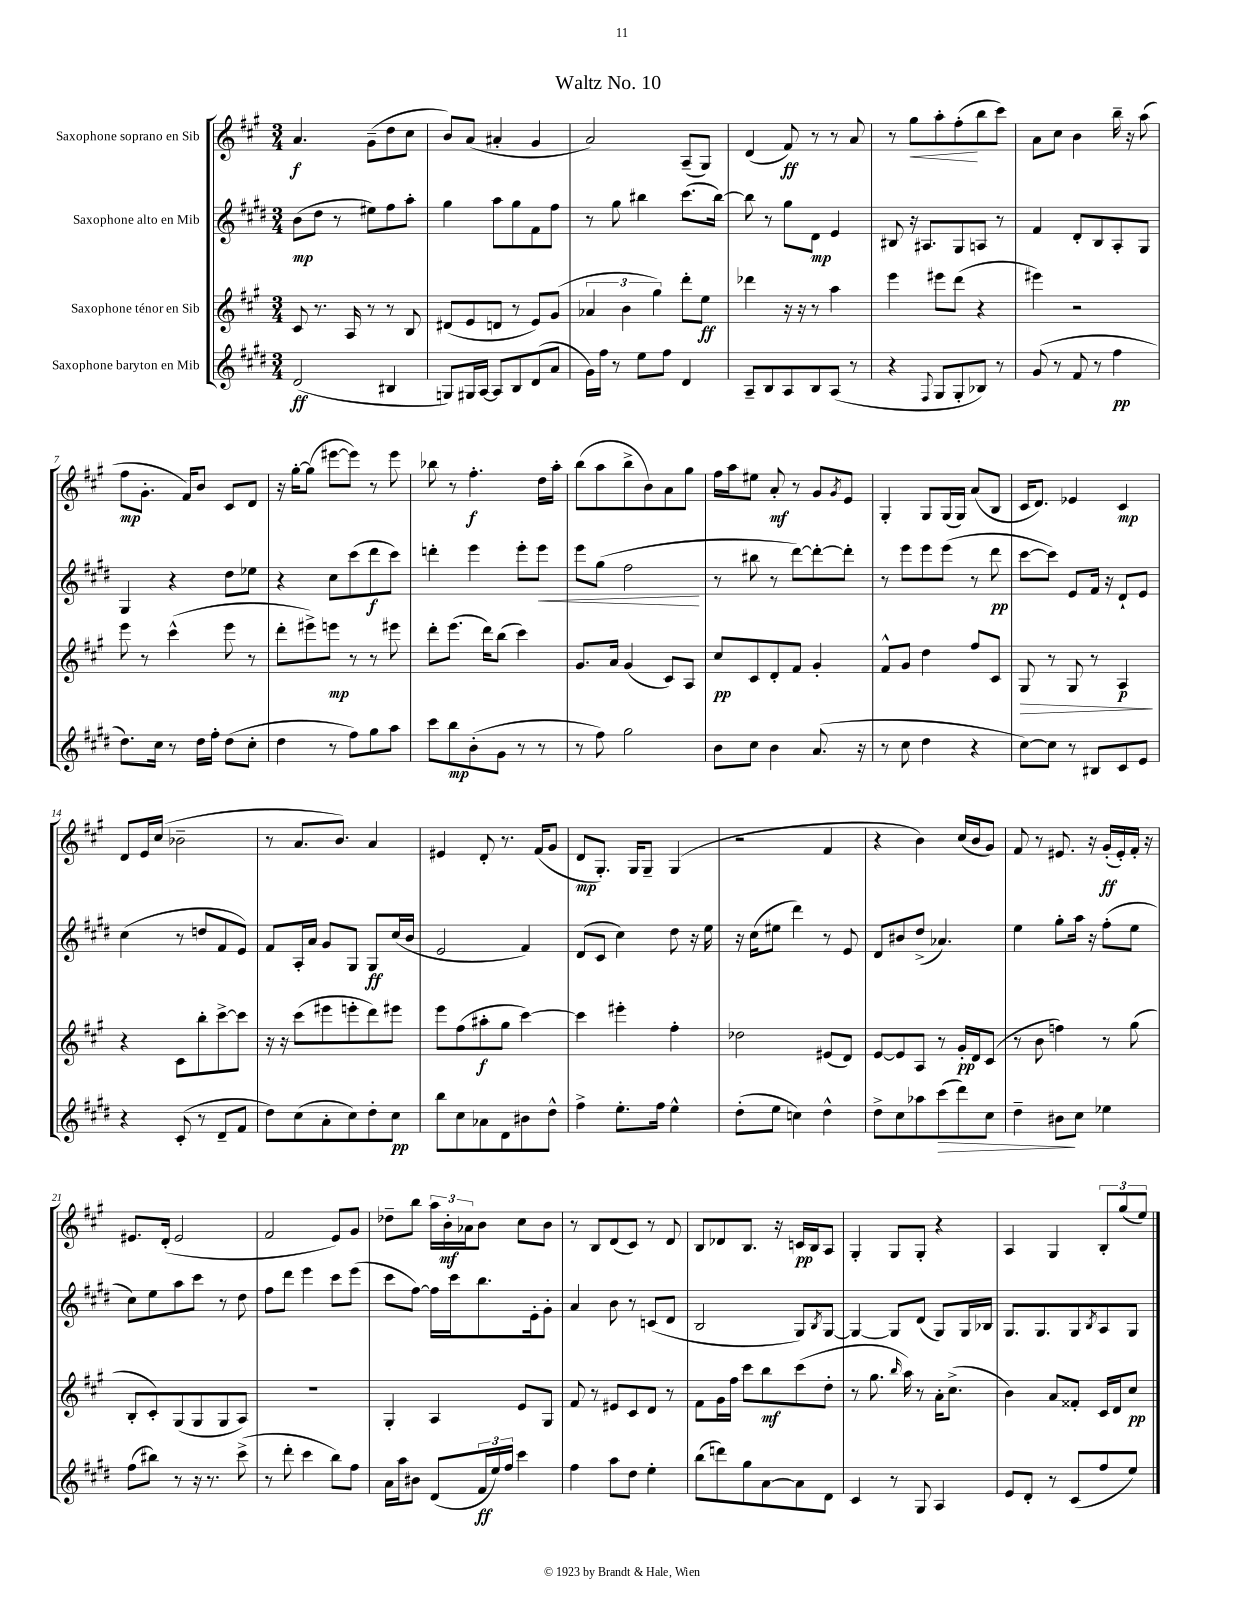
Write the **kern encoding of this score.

**kern	**kern	**kern	**kern
*staff4	*staff3	*staff2	*staff1
*clefG2	*clefG2	*clefG2	*clefG2
*k[f#c#g#d#]	*k[f#c#g#]	*k[f#c#g#d#]	*k[f#c#g#]
*M3/4	*M3/4	*M3/4	*M3/4
(2d#	8c#	(8b	4.a
.	8.r	8dd#	.
.	.	8r	.
.	16A	.	.
.	8r	8ee#)	(8g#~
4B#	8r	8ff#	8dd
.	8B	8aa'	8cc#
=	=	=	=
8G)	(8d#	4gg#	8b)
16G#	8e	.	(8a
[16A	.	.	.
8A]	8d	8aa	4a#'
8B	8r	8gg#	.
(8d#	8e)	8f#	4g#
8a	(8g#	8ff#	.
=	=	=	=
16g#)	6a-	8r	2a)
16ff#	.	.	.
8r	.	8gg#	.
.	6b	.	.
8ee	.	4bb#	.
.	6gg#)	.	.
8ff#	.	.	.
4d#	8ddd'	(8.ccc#	(8A~
.	8ee	.	8G#)
.	.	[16bb#)	.
=	=	=	=
8A~	4ddd-	8bb#]	(4d
8B	.	8r	.
8A	16r	8gg#	8f#)
.	16r	.	.
8B	8r	8d#	8r
(8A	4aa	4e	8r
8r	.	.	8a
=	=	=	=
4r	4eee	8B#	8r
.	.	16r	8gg#
.	.	8.A#	.
8qqF#	.	.	.
8G#	8eee#	.	8aa'
8G#'	(8ddd	8G#	(8ff#'
8B-)	4r	8A	8bb
8r	.	8r	8ccc#)
=	=	=	=
(8g#	4eee#)	4f#	8a
8r	.	.	8cc#
8f#	2r	8d#'	4b
8r	.	8B	.
4ff#	.	8A'	16bb~
.	.	.	16r
.	.	8G#	(8aa
=	=	=	=
8.dd#)	8eee	4G#	8ff#
.	8r	.	8.g#'
16cc#	.	.	.
8r	(4ccc#^^	4r	.
.	.	.	16f#)
16dd#	.	.	8b
16ff#'	.	.	.
(8dd#	8eee	8dd#	8c#
8cc#'	8r	8ee-	8d
=	=	=	=
4dd#	8ddd'	4r	16r
.	.	.	[16gg#'
.	8eee#^)	.	(8gg#]
8r	8eee	8cc#	[8eee#
8ff#)	8r	(8ccc#	8eee#])
8gg#	8r	8ddd#	8r
8aa	8eee#	8ccc#)	8eee#
=	=	=	=
8ccc#	8ddd'	4ddd'	8bb-
8bb	(8.eee	.	8r
(8b'	.	4eee	4.ff#'
.	16ddd)	.	.
8g#	(8bb	.	.
8r	4ccc#)	8eee'	.
8r	.	8eee	16dd
.	.	.	16aa'
=	=	=	=
8r	8.g#	8eee	(8bb
8ff#)	.	(8gg#	8aa
.	16a	.	.
2gg#	(4g#	2ff#	8bb^
.	.	.	8b)
.	8c#)	.	8a
.	8A	.	8gg#
=	=	=	=
8b	8cc#	8r	16ff#
.	.	.	16aa
8cc#	8c#	8bb#	8ee#
4b	8d'	8r	8a'
.	8f#	[8ddd#)	8r
(8.a	4g#'	8ddd#'_	8g#
.	.	.	8qg#
.	.	8ddd#']	8e
16r	.	.	.
=	=	=	=
8r	8f#^^	8r	4G#'
8cc#	8g#	8eee	.
4dd#	4dd	8eee	8G#
.	.	(8eee	(16G#
.	.	.	16G#)
4r	8ff#	8r	(8a
.	8c#	8ddd#	8B
=	=	=	=
[8cc#)	8G#	[8ccc#	16c#
.	.	.	8.d)
8cc#]	8r	8ccc#])	.
8r	8G#	8e	4e-
8B#	8r	16f#	.
.	.	16r	.
8c#	4A	8d#`	4c#
8e	.	8e	.
=	=	=	=
4r	4r	(4cc#	8d
.	.	.	16e
.	.	.	(16cc#
(8c#'	8c#	8r	2b-~
8r	8bb'	8dd	.
8d#~	[8ccc#^	8f#	.
8f#	8ccc#]	8e)	.
=	=	=	=
8dd#)	16r	8f#	8r
.	16r	.	.
(8cc#	(8ccc#	16A'	8.a
.	.	16a	.
8a'	8eee#	8g#	.
.	.	.	8.b)
8cc#)	8eee'	8G#	.
8dd#'	8ddd)	8G#	4a
8cc#	8eee#	(16cc#	.
.	.	16b	.
=	=	=	=
8bb	8eee	2e	4e#
8cc#	(8ff#	.	.
8a-	8aa#'	.	8d'
8d#	8gg#	.	8.r
8b#	[4ccc#)	4f#)	.
.	.	.	(16f#
8dd#^^	.	.	8g#
=	=	=	=
4ff#^	4ccc#]	(8d#	8d
.	.	8c#	8.G#')
8.ee'	4eee#'	4cc#)	.
.	.	.	16G#
.	.	.	8G#~
16ff#	.	.	.
4ee^^	4ff#'	8dd#	(4G#
.	.	16r	.
.	.	16ee	.
=	=	=	=
(8dd#'	2dd-	16r	2r
.	.	(16cc#	.
8ee	.	8ee#	.
4cc)	.	4ddd#)	.
4dd#^^	(8e#	8r	4f#
.	8d)	8e	.
=	=	=	=
8dd#^	[8e	8d#	4r
8cc#	8e]	8b#	.
8aa-	8A	(8dd#^	4b)
(8ccc#	8r	4.a-)	.
8ddd#)	16g#'	.	(16cc#
.	16d	.	16b
8cc#	(8c#	.	8g#)
=	=	=	=
4dd#~	8r	4ee	8f#
.	8b	.	8r
8b#	4ff)	8gg#'	8.e#
8cc#	.	16aa	.
.	.	16r	16r
4ee-	8r	(8ff#'	(16g#'
.	.	.	16e#')
.	(8gg#	8ee	16f#'
.	.	.	16r
=	=	=	=
(8ff#	8B'	8cc#)	8.e#
8bb#)	8c#')	8ee	.
.	.	.	(16d'
8r	(8G#	8aa	2e#
16r	8G#	8ccc#	.
8.r	.	.	.
.	8G#	8r	.
(8ccc#^	8A)	8dd#	.
=	=	=	=
8r	2.r	8ff#	2f#
8ddd#'	.	8ddd#	.
4ccc#	.	4eee	.
8bb)	.	8ccc#	8e)
8ff#	.	(8eee	8g#
=	=	=	=
16a	4G#'	8ccc#	8dd-~
16aa	.	.	.
8b#	.	[8ff#)	8bb
(8d#	4A	16ff#]	24aa
.	.	.	24b'
.	.	16ccc#	.
.	.	.	24a-
24f#	.	8.bb	8b
24ee)	.	.	.
24ff#	.	.	.
4ccc#	8e	.	8cc#
.	.	16e'	.
.	8G#	8g#'	8b
=	=	=	=
4ff#	8f#	4a	8r
.	8r	.	8B
8aa	8e#	8b	(8d
8dd#	8c#	8r	8c#)
4ee'	8d	(8c	8r
.	8r	8d#	8d
=	=	=	=
(8bb	8f#	2B	8B
8ddd)	16g#	.	8d-
.	16ff#	.	.
8gg#	8ccc#	.	8.B
[8a	8bb	.	.
.	.	.	16r
8a]	(8ccc#	8G#)	16c
.	.	.	16B
.	.	8qB	.
8d#	8dd'	[8G#	8A
=	=	=	=
4c#	8r	4G#_	4G#'
.	8.gg#	.	.
8r	.	8G#]	8G#
.	16qqbb	.	.
.	16aa)	.	.
8G#	8r	(8d#	8G#'
4A	16a'	8G#)	4r
.	(8.cc#^	.	.
.	.	16G#	.
.	.	16B-	.
=	=	=	=
8e	4b)	8.G#	4A
8d#'	.	.	.
.	.	8.G#	.
8r	8a	.	4G#
(8c#	8f##'	8G#	.
.	.	8qB	.
8ff#	16c#	8A	12B'
.	16d	.	.
.	.	.	(12gg#
8ee)	8cc#	8G#	.
.	.	.	12ee)
==	==	==	==
*-	*-	*-	*-
